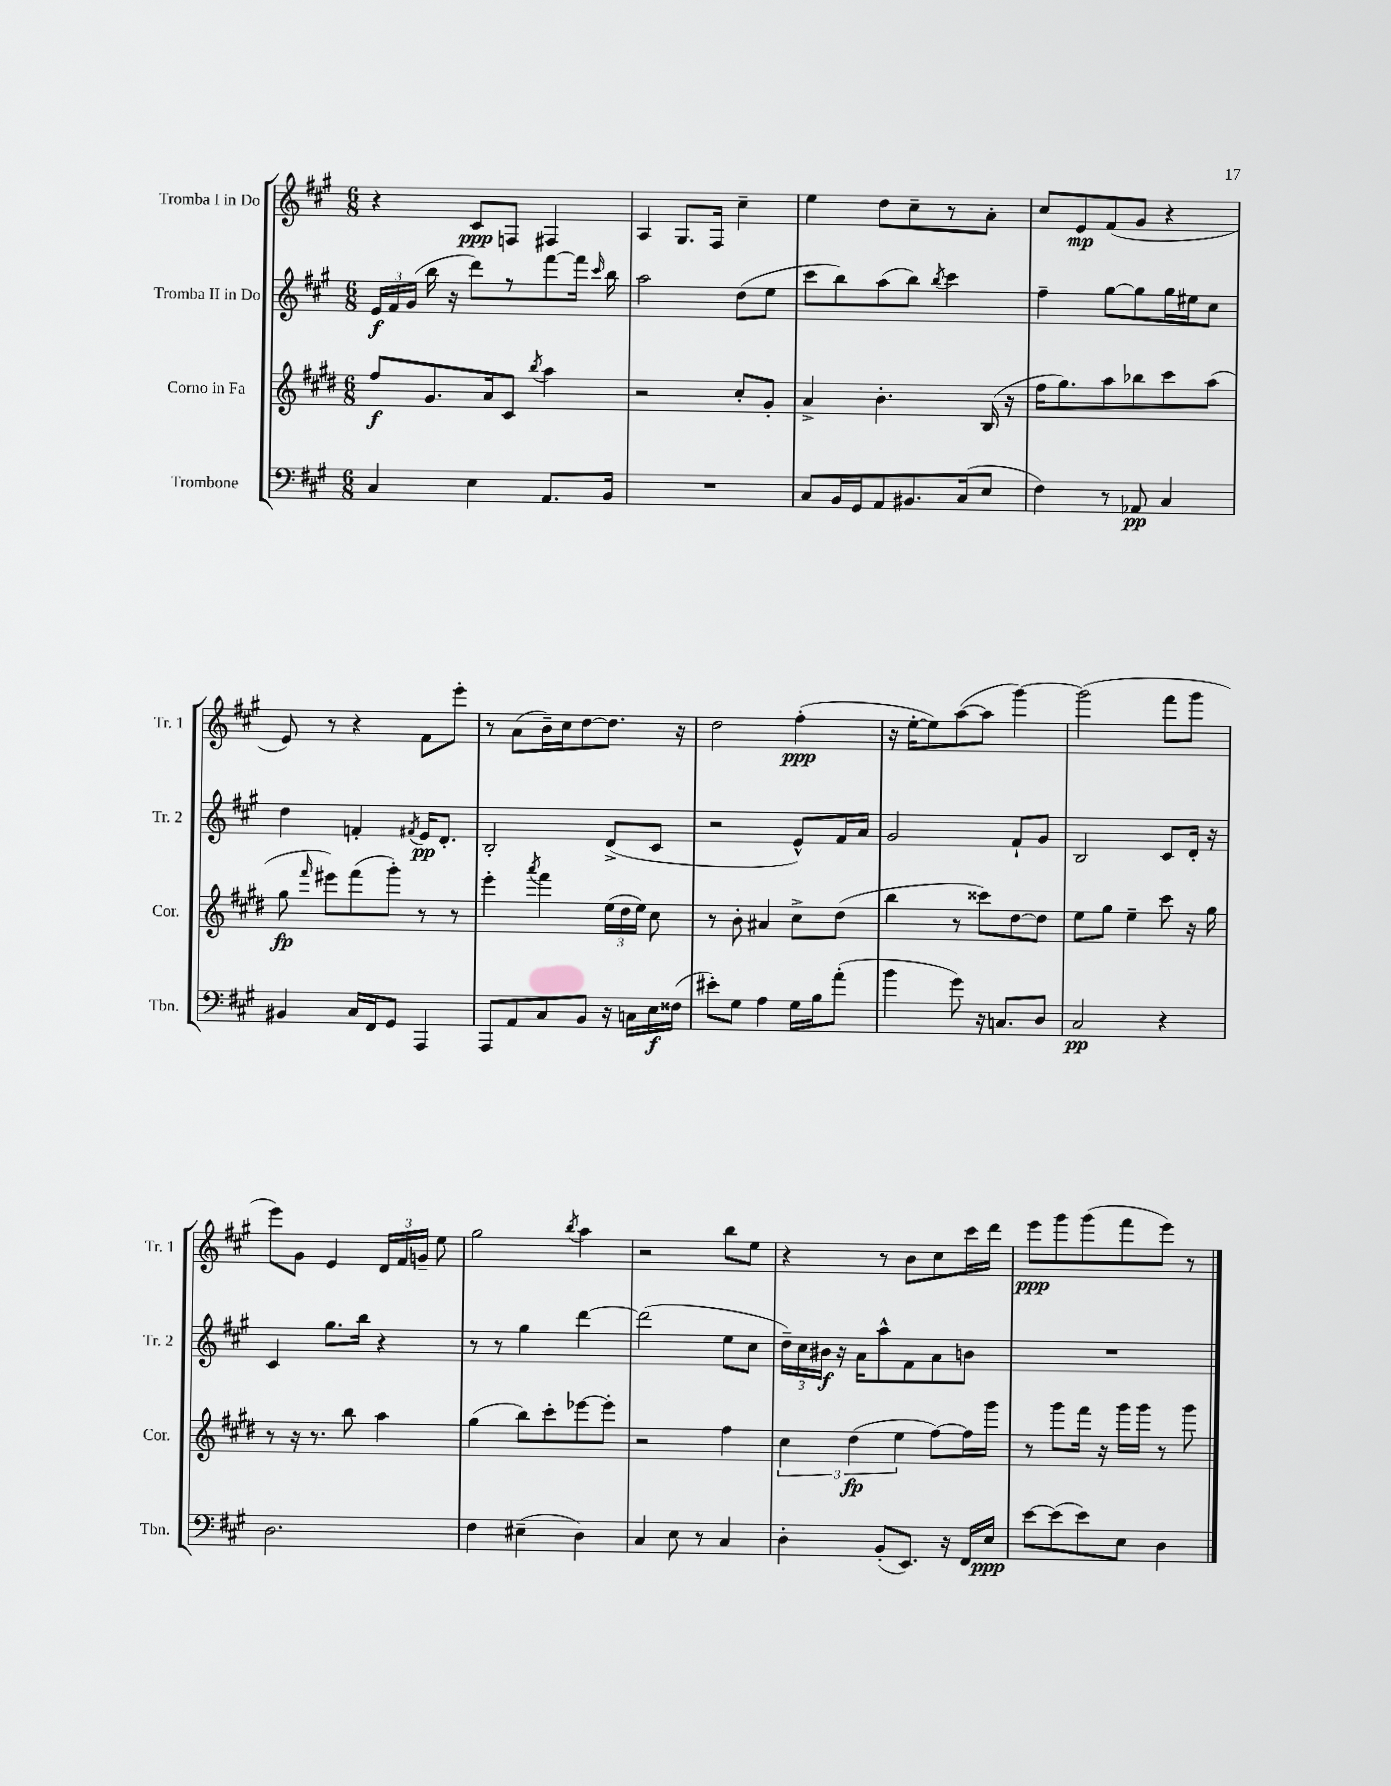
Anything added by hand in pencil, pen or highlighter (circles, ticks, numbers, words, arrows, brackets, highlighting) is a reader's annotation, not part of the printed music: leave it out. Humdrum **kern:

**kern	**dynam	**kern	**dynam	**kern	**dynam	**kern	**dynam
*part4	*part4	*part3	*part3	*part2	*part2	*part1	*part1
*staff4	*staff4	*staff3	*staff3	*staff2	*staff2	*staff1	*staff1
*I"Trombone	*	*I"Corno in Fa	*	*I"Tromba II in Do	*	*I"Tromba I in Do	*
*I'Tbn.	*	*I'Cor.	*	*I'Tr. 2	*	*I'Tr. 1	*
*clefF4	*	*clefG2	*	*clefG2	*	*clefG2	*
*k[f#c#g#]	*	*k[f#c#g#d#]	*	*k[f#c#g#]	*	*k[f#c#g#]	*
*M6/8	*	*M6/8	*	*M6/8	*	*M6/8	*
=1	=1	=1	=1	=1	=1	=1	=1
4C#/	.	8ff#/L	f	24e/LL	f	4r	.
.	.	.	.	24f#/	.	.	.
.	.	.	.	(24g#/JJ	.	.	.
.	.	8.g#/	.	16bb\	.	.	.
.	.	.	.	16r	.	.	.
4E\	.	.	.	8ddd\L)	.	8c#/L	ppp
.	.	16a/k	.	.	.	.	.
.	.	8c#/J	.	8r	.	8Fn/J	.
.	.	8qbb/	.	.	.	.	.
8.AA/L	.	4aa\	.	[8fff#\	.	4F#X/	.
.	.	.	.	16fff#\Jk]	.	.	.
.	.	.	.	16qqccc#/	.	.	.
16BB/Jk	.	.	.	16bb\	.	.	.
=2	=2	=2	=2	=2	=2	=2	=2
2.r	.	2r	.	2aa\	.	4A/	.
.	.	.	.	.	.	8.G#/L	.
.	.	.	.	.	.	16F#/Jk	.
.	.	8cc#'/L	.	(8dd\L	.	4cc#~\	.
.	.	8g#'/J	.	8ee\J	.	.	.
=3	=3	=3	=3	=3	=3	=3	=3
8C#/L	.	4a^/	.	8ccc#\L	.	4ee\	.
16BB/L	.	.	.	8bb\)	.	.	.
16GG#/J	.	.	.	.	.	.	.
8AA/	.	4.b'\	.	(8aa\	.	8dd\L	.
8.BB#X/	.	.	.	8bb\J)	.	8cc#~\	.
.	.	.	.	8qbb/	.	.	.
.	.	.	.	4ccc#\	.	8r	.
(16C#/k	.	.	.	.	.	.	.
8E/J	.	(16B/	.	.	.	8a'\J	.
.	.	16r	.	.	.	.	.
=4	=4	=4	=4	=4	=4	=4	=4
4F#\)	.	16ff#\KL	.	4ff#~\	.	8cc#/L	.
.	.	8.gg#\)	.	.	.	.	.
.	.	.	.	.	.	8e/	mp
8r	.	8aa\	.	[8gg#\L	.	(8f#/	.
8AA-X/	pp	8bb-X\	.	8gg#\]	.	8g#/J	.
4C#/	.	8ccc#\	.	16gg#\L	.	4r	.
.	.	.	.	16ee#X\J	.	.	.
.	.	(8aa\J	.	8cc#\J	.	.	.
!!LO:LB:g=z
=5	=5	=5	=5	=5	=5	=5	=5
4BB#X/	.	8gg#\	fp	4dd\	.	8e/)	.
.	.	16qqfff#/	.	.	.	.	.
.	.	8eee#X\L)	.	.	.	8r	.
16C#/LL	.	(8fff#\	.	4fn'/	.	4r	.
16FF#/J	.	.	.	.	.	.	.
8GG#/J	.	8ggg#'\J)	.	.	.	.	.
.	.	.	.	8qf#X/	.	.	.
4AAA/	.	8r	.	16e/KL	pp	8f#\L	.
.	.	.	.	8.d'/J	.	.	.
.	.	8r	.	.	.	8eee'\J	.
=6	=6	=6	=6	=6	=6	=6	=6
8AAA/L	.	4eee'\	.	2B'/	.	8r	.
8AA/	.	.	.	.	.	(8a\L	.
.	.	8qaaa/	.	.	.	.	.
8C#/	.	4fff#\	.	.	.	16b~\L)	.
.	.	.	.	.	.	16cc#\J	.
8BB/J	.	.	.	.	.	[8dd\	.
16r	.	(24ee\LL	.	(8d^/L	.	8.dd\J]	.
.	.	24dd#\	.	.	.	.	.
16Cn\LL	.	.	.	.	.	.	.
.	.	24ee\JJ)	.	.	.	.	.
16E\	f	8cc#\	.	8c#/J	.	.	.
(16F##X\JJ	.	.	.	.	.	16r	.
=7	=7	=7	=7	=7	=7	=7	=7
8e#X'\L)	.	8r	.	2r	.	2dd\	.
8G#\J	.	8b'\	.	.	.	.	.
4A\	.	4a#X/	.	.	.	.	.
16G#\LL	.	8cc#^\L	.	8e^^/L)	.	(4ff#'\	ppp
16B\J	.	.	.	.	.	.	.
(8a'\J	.	(8dd#\J	.	16f#/L	.	.	.
.	.	.	.	16a/JJ	.	.	.
=8	=8	=8	=8	=8	=8	=8	=8
4b\	.	4bb\	.	2g#/	.	16r	.
.	.	.	.	.	.	[16ee'\KL	.
.	.	.	.	.	.	8ee\])	.
8g#\)	.	8r	.	.	.	([8aa\	.
16r	.	8ccc##X\L)	.	.	.	8aa\J]	.
8.Cn/L	.	.	.	.	.	.	.
.	.	[8dd#\	.	8f#`/L	.	[4ggg#\)	.
8D/J	.	8dd#\J]	.	8g#/J	.	.	.
=9	=9	=9	=9	=9	=9	=9	=9
2C#/	pp	8ee\L	.	2B/	.	(2ggg#\]	.
.	.	8gg#\J	.	.	.	.	.
.	.	4ee~\	.	.	.	.	.
4r	.	8ccc#\	.	8c#/L	.	8fff#\L	.
.	.	16r	.	16d'/Jk	.	8ggg#\J	.
.	.	16gg#\	.	16r	.	.	.
!!LO:LB:g=z
=10	=10	=10	=10	=10	=10	=10	=10
2.D\	.	8r	.	4c#/	.	8eee\L)	.
.	.	16r	.	.	.	8g#\J	.
.	.	8.r	.	.	.	.	.
.	.	.	.	8.gg#\L	.	4e/	.
.	.	8bb\	.	.	.	.	.
.	.	.	.	16bb\Jk	.	.	.
.	.	4aa\	.	4r	.	24d/LL	.
.	.	.	.	.	.	24f#/	.
.	.	.	.	.	.	24gn~/JJ	.
.	.	.	.	.	.	8ee\	.
=11	=11	=11	=11	=11	=11	=11	=11
4F#\	.	(4gg#\	.	8r	.	2gg#\	.
.	.	.	.	8r	.	.	.
(4E#X~\	.	8bb\L)	.	4gg#\	.	.	.
.	.	8ccc#'\	.	.	.	.	.
.	.	.	.	.	.	8qbb/	.
4D\)	.	[8eee-X\	.	[4ddd\	.	4aa\	.
.	.	8eee-'\J]	.	.	.	.	.
=12	=12	=12	=12	=12	=12	=12	=12
4C#/	.	2r	.	(2ddd\]	.	2r	.
8E\	.	.	.	.	.	.	.
8r	.	.	.	.	.	.	.
4C#/	.	4ff#\	.	8ee\L	.	8bb\L	.
.	.	.	.	8cc#\J	.	8ee\J	.
=13	=13	=13	=13	=13	=13	=13	=13
4D'\	.	6cc#\	.	24dd~\LL)	.	4r	.
.	.	.	.	24cc#\	.	.	.
.	.	.	.	24b#X\JJ	f	.	.
.	.	.	.	16r	.	.	.
.	.	(6dd#\	fp	.	.	.	.
.	.	.	.	16a\KL	.	.	.
(8BB'/L	.	.	.	8aa^^\	.	8r	.
.	.	6ee\	.	.	.	.	.
8.EE/J)	.	.	.	8f#\	.	8b\L	.
.	.	[8ff#\L)	.	8a\	.	8cc#\	.
16r	.	.	.	.	.	.	.
16FF#/LL	.	16ff#\L]	.	8bn\J	.	16ccc#\L	.
16E/JJ	ppp	16ggg#\JJ	.	.	.	16ddd\JJ	.
=14	=14	=14	=14	=14	=14	=14	=14
[8e\L	.	8r	.	2.r	.	8eee\L	ppp
(8e\]	.	8ggg#\L	.	.	.	8ggg#\	.
8e\)	.	16fff#\Jk	.	.	.	(8ggg#\	.
.	.	16r	.	.	.	.	.
8E\J	.	16ggg#\LL	.	.	.	8fff#\	.
.	.	16ggg#\JJ	.	.	.	.	.
4D\	.	8r	.	.	.	8eee\J)	.
.	.	8ggg#\	.	.	.	8r	.
==	==	==	==	==	==	==	==
*-	*-	*-	*-	*-	*-	*-	*-
